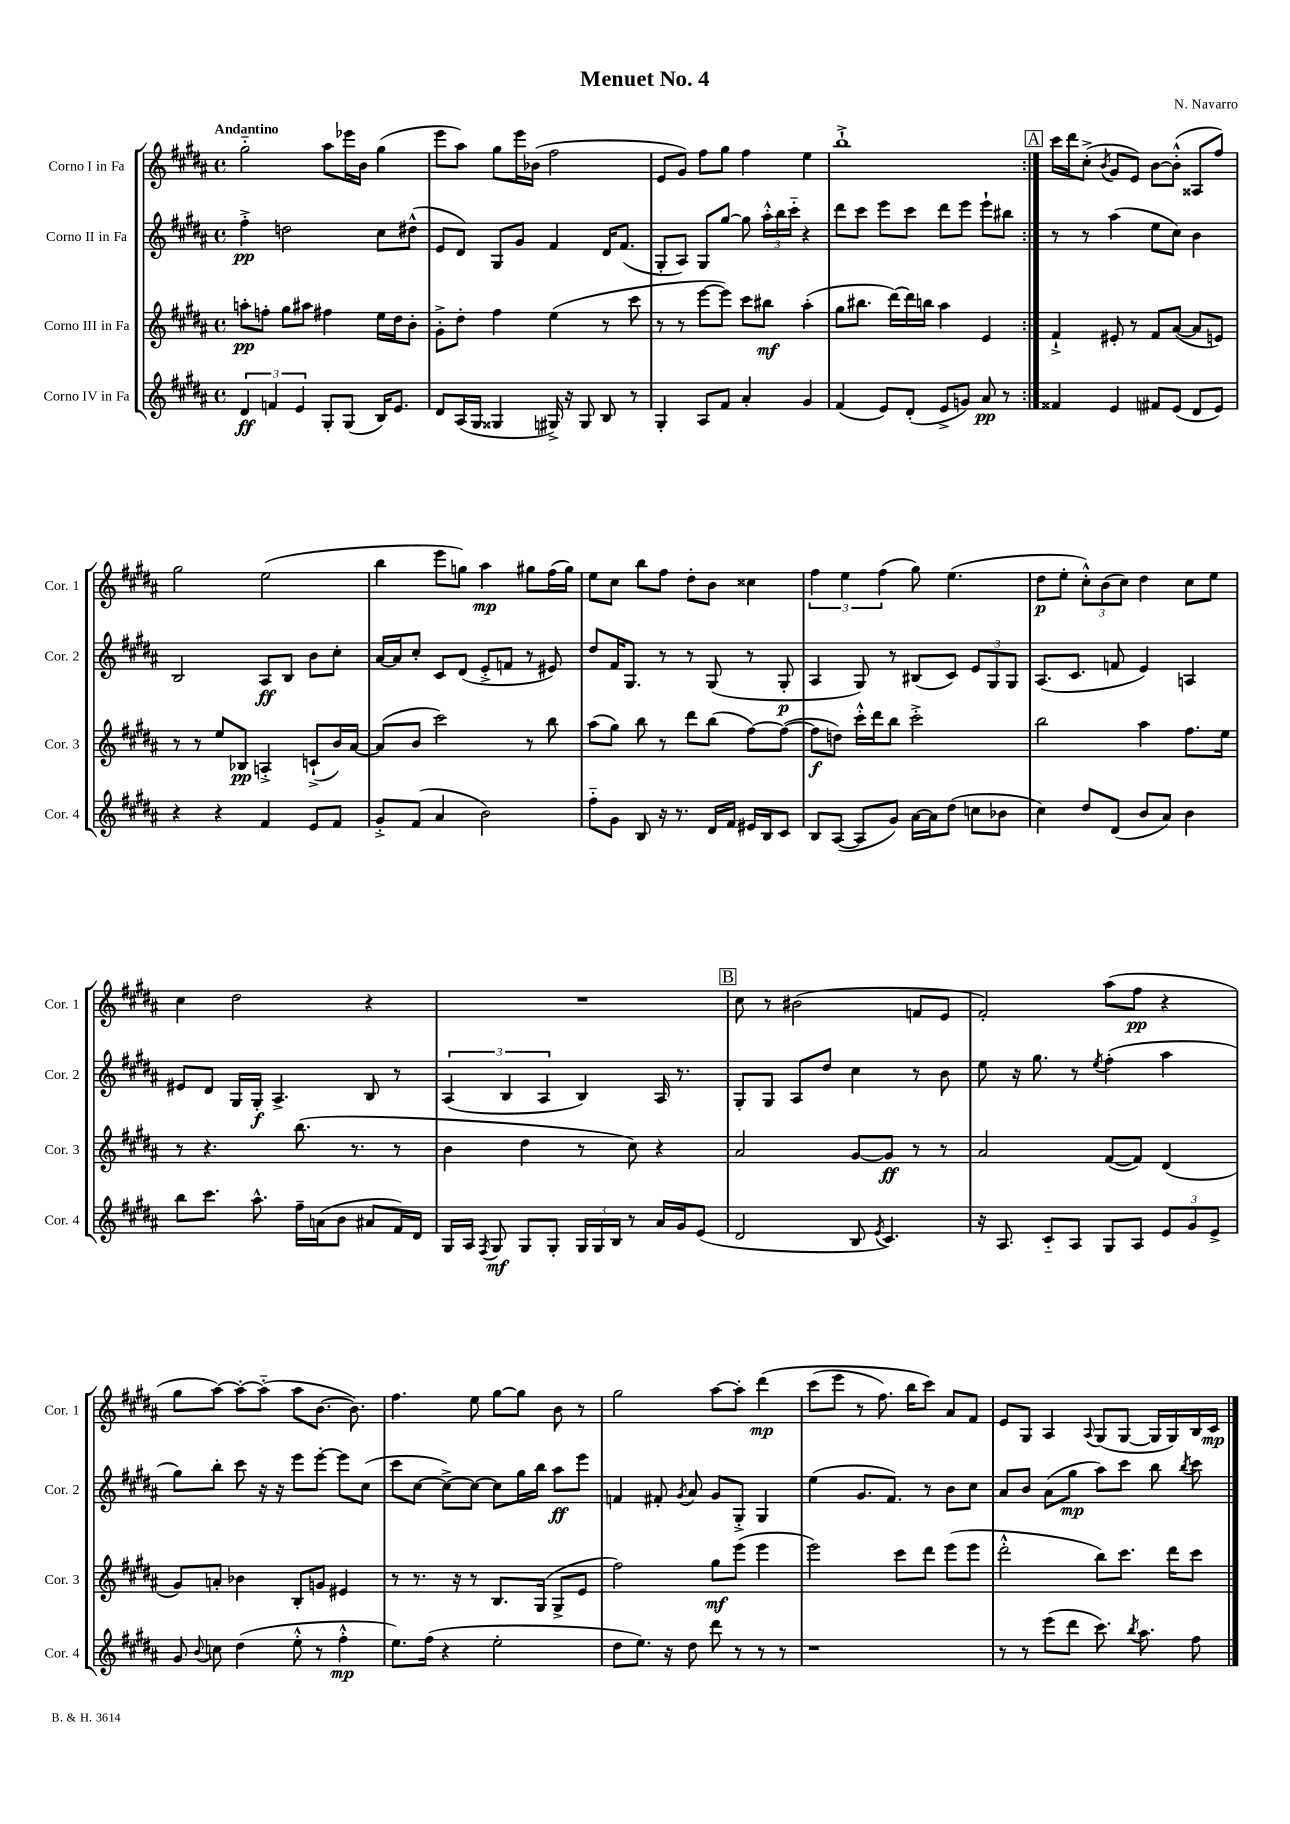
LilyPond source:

\header { title = "Menuet No. 4" composer = "N. Navarro" }
<<
\new StaffGroup <<
\new Staff = "s0" \with { instrumentName = "Corno I in Fa" shortInstrumentName = "Cor. 1" } {
    \clef treble \key b \major \defaultTimeSignature \time 4/4 \tempo "Andantino"
    \autoBeamOff \repeat volta 2 { gis''2-_ ais''8[ ees'''16 b'16] gis''4( |
    e'''8[ ais''8]) gis''8[ e'''16 bes'16]( fis''2 |
    e'8[ gis'8]) fis''8[ gis''8] fis''4 e''4 |
    b''1-!-> | }
    \mark \markup { \box "A" } cis'''16[ dis'''16 cis''8]-.->( \acciaccatura { b'8 } gis'8[ e'8]) b'8[~ b'8]-.-^( aisis8[ fis''8]) |
    gis''2 e''2( |
    b''4 e'''8[ g''8]) ais''4\mp gis''8[ fis''16( gis''16]) |
    e''8[ cis''8] b''8[ fis''8] dis''8[-. b'8] cisis''4 |
    \tuplet 3/2 { fis''4 e''4 fis''4( } gis''8) e''4.( |
    dis''8[\p e''8]-. \tuplet 3/2 { cis''8[-.-^) b'8( cis''8]) } dis''4 cis''8[ e''8] |
    cis''4 dis''2 r4 |
    R1 |
    \mark \markup { \box "B" } cis''8 r8 bis'2( f'8[ e'8] |
    fis'2-.) ais''8[( fis''8]\pp r4 |
    gis''8[ ais''8]~) ais''8[~-. ais''8]-_( ais''8[ b'8.]~ b'8.) |
    fis''4. e''8 gis''8[~ gis''8] b'8 r8 |
    gis''2 ais''8[~ ais''8]-. dis'''4\mp\( |
    cis'''8[( e'''8] r8 fis''8.) b''16[ cis'''8]\) ais'8[ fis'8] |
    e'8[ gis8] ais4 \appoggiatura { ais8 } gis8[( gis8]~ gis16[ gis16) b16 cis'16]\mp \bar "|." |
}
\new Staff = "s1" \with { instrumentName = "Corno II in Fa" shortInstrumentName = "Cor. 2" } {
    \clef treble \key b \major \defaultTimeSignature \time 4/4
    \autoBeamOff \repeat volta 2 { fis''4-.->\pp d''2 cis''8[ dis''8]-^( |
    e'8[ dis'8]) gis8[ gis'8] fis'4 dis'16[ fis'8.]( |
    gis8[-. ais8]) gis8[ gis''8]~ gis''8 \tuplet 3/2 { ais''16[-.-^ b''16 cis'''16]-_ } r4 |
    dis'''8[ cis'''8] e'''8[ cis'''8] dis'''8[ e'''8] e'''8[-! bis''8] | }
    \mark \markup { \box "A" } r8 r8 ais''4( e''8[ cis''8]) b'4 |
    b2 ais8[\ff b8] b'8[ cis''8]-. |
    ais'16[~ ais'16 cis''8]-. cis'8[ dis'8]( e'8[-.-> f'8] r8 eis'8) |
    dis''8[ fis'16 gis8.] r8 r8 gis8( r8 gis8-.\p |
    ais4 gis8) r8 bis8[( cis'8]) \tuplet 3/2 { e'8[ gis8 gis8] } |
    ais8.[( cis'8.] f'8 e'4) a4 |
    eis'8[ dis'8] gis16[ gis16]-.\f ais4.-> b8 r8 |
    \tuplet 3/2 { ais4( b4 ais4 } b4) ais16 r8. |
    \mark \markup { \box "B" } gis8[-. gis8] ais8[ dis''8] cis''4 r8 b'8 |
    e''8 r16 gis''8. r8 \acciaccatura { e''8 } fis''4-.( ais''4 |
    gis''8[) b''8]-. cis'''8 r16 r16 e'''8[ e'''8]~-. e'''8[ cis''8]( |
    cis'''8[ cis''8]~ cis''8[~->) cis''8]~ cis''8[ gis''16 b''16] ais''8[\ff e'''8] |
    f'4 fis'8-. \acciaccatura { gis'8 } ais'8 gis'8[ gis8]-.-> gis4 |
    e''4( gis'8.[ fis'8.]) r8 b'8[ cis''8] |
    ais'8[ b'8] ais'8[( gis''8]\mp ais''8[) cis'''8] b''8 \acciaccatura { b''8 } cis'''8 \bar "|." |
}
\new Staff = "s2" \with { instrumentName = "Corno III in Fa" shortInstrumentName = "Cor. 3" } {
    \clef treble \key b \major \defaultTimeSignature \time 4/4
    \autoBeamOff \repeat volta 2 { a''8[-.\pp f''8]-. gis''8[ ais''8] fis''4 e''16[ dis''16 b'8]-. |
    gis'8[-.-> dis''8]-. fis''4 e''4( r8 cis'''8 |
    r8 r8 e'''8[~ e'''8]) cis'''8[ bis''8]\mf ais''4-.( |
    gis''8[ bis''8.] dis'''16[~) dis'''16 b''16] ais''4 e'4 | }
    \mark \markup { \box "A" } fis'4-!-> eis'8-. r8 fis'8[ ais'8]~( ais'8[ e'8]) |
    r8 r8 e''8[ bes8]\pp a4-.-> c'8[-!->( b'16) ais'16]~ |
    ais'8[( b'8] cis'''2) r8 b''8 |
    ais''8[( gis''8]) b''8 r8 dis'''8[ b''8]( fis''8[~) fis''8]~( |
    fis''8[\f d''8]) cis'''16[-.-^ dis'''16 b''8] cis'''2-.-> |
    b''2 ais''4 fis''8.[ e''16] |
    r8 r4. b''8.( r8. r8 |
    b'4 dis''4 r8 cis''8) r4 |
    \mark \markup { \box "B" } ais'2 gis'8[~ gis'8]\ff r8 r8 |
    ais'2 fis'8[~( fis'8]) dis'4( |
    gis'8[) a'8]-. bes'4 b8[-. g'8] eis'4 |
    r8 r8. r16 r8 b8.[ gis16]( gis8[-> e'8] |
    fis''2) gis''8[\mf e'''8]( e'''4 |
    e'''2) cis'''8[ dis'''8] e'''8[( e'''8] |
    dis'''2-.-^ b''8[) cis'''8.] dis'''16[ cis'''8] \bar "|." |
}
\new Staff = "s3" \with { instrumentName = "Corno IV in Fa" shortInstrumentName = "Cor. 4" } {
    \clef treble \key b \major \defaultTimeSignature \time 4/4
    \autoBeamOff \repeat volta 2 { \tuplet 3/2 { dis'4\ff f'4 e'4 } gis8[-. gis8]( b16[) e'8.] |
    dis'8[ ais16( gis16] gisis4 gis16->) r16 gis8 b8 r8 |
    gis4-. ais8[ fis'8] ais'4-. gis'4 |
    fis'4( e'8[) dis'8]-.( e'8[-> g'8]) ais'8\pp r8 | }
    \mark \markup { \box "A" } fisis'4 e'4 fis'8[ e'8]( dis'8[ e'8]) |
    r4 r4 fis'4 e'8[ fis'8] |
    gis'8[-.-> fis'8]( ais'4 b'2) |
    fis''8[-_ gis'8] b8 r16 r8. dis'16[ fis'16] eis'16[ b16 cis'8] |
    b8[ ais8]~( ais8[ gis'8]) ais'16[~ ais'16 dis''8]( c''8[ bes'8] |
    cis''4) dis''8[ dis'8]( b'8[ ais'8]) b'4 |
    b''8[ cis'''8.] ais''8.-^ fis''16[-- a'16( b'8] ais'8[ fis'16) dis'16] |
    gis16[ ais16] \acciaccatura { fis8 } gis8\mf gis8[ gis8]-. \tuplet 3/2 { gis16[ gis16 b16] } r8 ais'16[ gis'16 e'8]( |
    \mark \markup { \box "B" } dis'2 b8 \acciaccatura { e'8 } cis'4.) |
    r16 ais8. cis'8[-_ ais8] gis8[ ais8] \tuplet 3/2 { e'8[ gis'8 e'8]-> } |
    gis'8 \appoggiatura { b'8 } c''8 dis''4( e''8-.-^ r8 fis''4-.-^\mp |
    e''8.[) fis''16]( r4 e''2-. |
    dis''8[ e''8.]) r16 dis''8 dis'''8 r8 r8 r8 |
    r1 |
    r8 r8 e'''8[( dis'''8] cis'''8.) \acciaccatura { b''8 } ais''8. fis''8 \bar "|." |
}
>>
>>
\layout { \context { \Score \remove "Bar_number_engraver" } }
